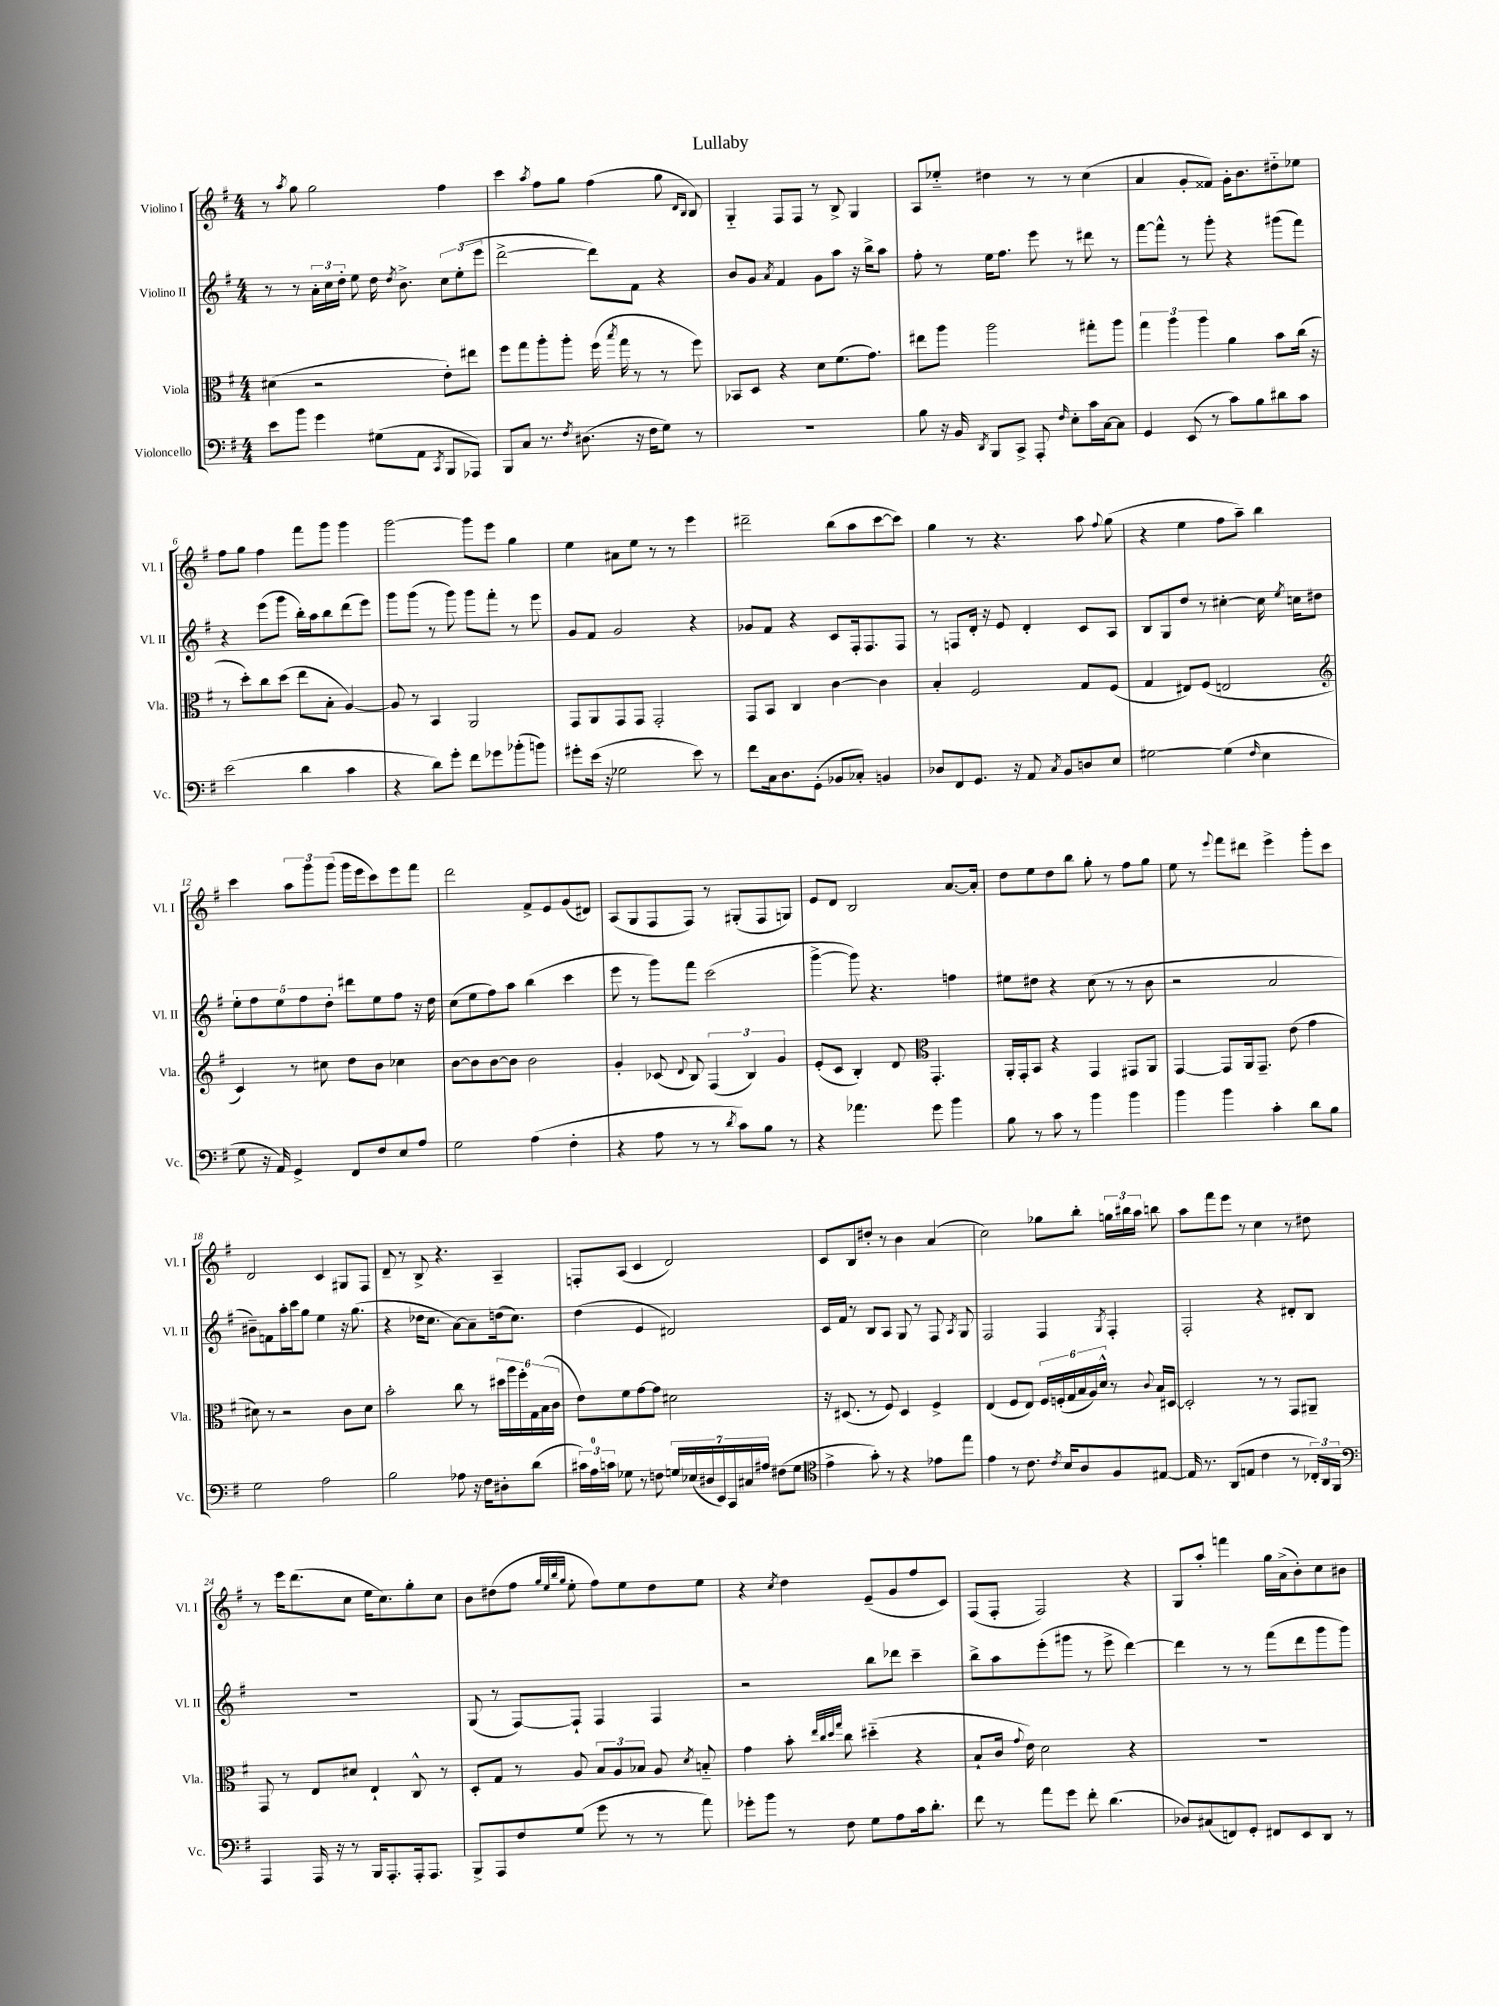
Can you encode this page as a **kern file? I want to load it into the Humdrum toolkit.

**kern	**kern	**kern	**kern
*staff4	*staff3	*staff2	*staff1
*clefF4	*clefC3	*clefG2	*clefG2
*k[f#]	*k[f#]	*k[f#]	*k[f#]
*M4/4	*M4/4	*M4/4	*M4/4
8e	(4d#	8r	8r
.	.	.	8qaa
8b	.	8r	8gg
4g	2r	24a'	2gg
.	.	24cc	.
.	.	24dd'	.
.	.	8ee	.
(8G#	.	16dd	.
.	.	8qdd	.
.	.	8.b^	.
8AA	.	.	.
8qCC	.	.	.
8BBB	8e')	12cc	4ff#
.	.	(12ee'	.
8AAA-)	8ee#	.	.
.	.	12eee	.
=	=	=	=
8BBB	8ff#	[2ddd^	4ccc
8C	8gg	.	.
.	.	.	8qaa
8.r	8aa'	.	8ff#
.	8aa'	.	8gg
8qF#	.	.	.
(8.D#	.	.	.
.	(16ff#	8ddd])	(4ff#
.	8qbb	.	.
.	16gg	.	.
16r	8r	8f#	.
16F#	.	.	.
8G)	8r	4r	8gg
.	.	.	16qqd
.	.	.	16qqB
8r	8ff#)	.	8B)
=	=	=	=
1r	8BB-	8b	4G'~
.	8D	8g	.
.	.	8qa	.
.	4r	4f#	8F#
.	.	.	8F#
.	8d	8g	8r
.	(8.f#	8aa	8B^
.	.	16r	4G
.	8.g)	16bb^	.
.	.	8aa	.
=	=	=	=
8B	8ee#	8ff#'	8A
16r	8aa	8r	8ee-'~
16BB	.	.	.
8qDD	.	.	.
8BBB	2aa	16ee	4dd#
.	.	8.ff#	.
8CC^	.	.	.
8AAA'	.	8eee	8r
16qqF#	.	.	.
8E'	.	8r	8r
16c	8gg#'	8ddd#	(4cc
[16C	.	.	.
8C]	8aa	8r	.
=	=	=	=
4GG	6gg	[8fff#	4a
.	.	8fff#^^]	.
.	6aa	.	.
(8EE	.	8r	8g'
.	6aa	.	.
8r	.	8ggg'	8f##)
8c)	4a	4r	16g'
.	.	.	8.b
8B	.	.	.
8d#	8b	(8ggg#	8dd#'~
8c	(16cc	8fff#)	8ee-
.	16r	.	.
=	=	=	=
(2e	8r	4r	8ff#
.	8dd')	.	8gg
.	8cc	(8eee	4ff#
.	(8dd	8ggg	.
4d	8ee	16bb')	8fff#
.	.	16aa	.
.	8B'	8bb	8ggg
4c	[4A)	(8ddd	4ggg
.	.	8eee)	.
=	=	=	=
4r	8A]	8ggg	[2ggg
.	8r	(8ggg	.
8d)	4BB	8r	.
8g'	.	8ggg)	.
8f#	2AA	8ggg	8ggg]
8g-	.	8fff#'	8eee
(8b-'	.	8r	4gg
8b)	.	8eee	.
=	=	=	=
8g#'	8GG	8g	4ee
(16e	8AA	8f#	.
16r	.	.	.
2G-	8GG	2g	8a#
.	8GG	.	8ee
.	2GG'	.	8r
.	.	.	8r
8e)	.	4r	4eee
8r	.	.	.
=	=	=	=
8f#	8GG	8g-	2ddd#~
16C	8BB	8f#	.
8.D	.	.	.
.	4C	4r	.
(8GG'	.	.	.
8BB-	[4c	8c	(8bb
8C-')	.	16F#'	8aa
.	.	8.F#	.
4BB	4c]	.	[8ccc
.	.	8F#	8ccc])
=	=	=	=
8D-	4B'	8r	4gg
8FF#	.	8F	.
8.GG	2F#	16d'	8r
.	.	16r	.
.	.	8e	4.r
16r	.	.	.
8AA	.	4d'	.
8qC	.	.	.
8BB	.	.	.
8D	8G	8c	8aa
.	.	.	8qqff#
8E	(8F#	8A	(8gg
=	=	=	=
[2G#	4G	8B	4r
.	.	8G	.
.	8E#)	8dd	4ee
.	(8F#	8r	.
(4G#]	2E	[4cc#'	8ff#
.	.	.	8aa~)
16qqF#	.	.	.
4E	.	16cc#]	4bb
.	.	8qee	.
.	.	16cc	.
.	.	8dd#	.
=	=	=	=
*	*clefG2	*	*
8G	4c)	10ee'	4ccc
.	.	10ff#	.
16r	.	.	.
16AA)	.	.	.
.	.	10ee	.
4GG^	8r	.	12aa
.	.	10ff#	.
.	.	.	12ggg
.	8cc#	.	.
.	.	10dd'	.
.	.	.	(12ggg
8FF#	8dd	8ddd#	16ggg
.	.	.	16eee
8F#	8b	8ee	8ccc)
8E	4cc-	8ff#	8eee
8A	.	16r	8fff#
.	.	16dd	.
=	=	=	=
2G	[8b	(8cc	2ddd
.	8b]	8ee	.
.	[8b	8ff#)	.
.	8b]	8aa	.
(4A	2b	(4bb	8f#^
.	.	.	8e
4F#'	.	4ccc	(8g
.	.	.	8d#)
=	=	=	=
4r	4g'	8eee	(8A
.	.	8r	8G
8A	(8c-	8ggg)	8F#
.	8qqd	.	.
8r	8B)	8fff#	8F#)
8r	(6F#	(2ccc	8r
8qd	.	.	.
8c)	.	.	(8G#'
.	6B)	.	.
8B	.	.	8F#
.	6g	.	.
8r	.	.	8G)
=	=	=	=
4r	(8e'	[4ggg^	8e
.	8c	.	8d
4.a-	4B')	8ggg])	2B
.	.	4.r	.
.	8d	.	.
*	*clefC3	*	*
8g	4.GG'	.	.
4b	.	4ff	[8.a
.	.	.	16a']
=	=	=	=
8B	16AA'	8ee#	8dd
.	16GG'	.	.
8r	8BB	8dd#	8ee
8c	4r	4r	8dd
8r	.	.	8bb
4b	4GG	(8cc	8gg'
.	.	8r	8r
4b	8GG#	8r	8ff#
.	8AA	8b	8gg
=	=	=	=
4b	[4GG	2r	8ee
.	.	.	8r
.	.	.	8qqeee
4b	8GG]	.	8fff#
.	16AA	.	8ddd#
.	8.GG~	.	.
4c'	.	2a	4eee^
.	(8e	.	.
8d	4g	.	8ggg'
8B	.	.	8ccc
=	=	=	=
2G	8d#)	8b#~)	2d
.	8r	8f	.
.	2r	16aa'	.
.	.	16ccc	.
.	.	8gg	.
2A	.	4ee	4c
.	8c	16r	8G#
.	.	(8.gg	.
.	8d#	.	8F#
=	=	=	=
2B	2b'	4r	8d~
.	.	.	8r
.	.	16dd-	8B^
.	.	8.cc	.
.	.	.	4.r
8A-	8cc	[8a)	.
16r	8r	8a~]	.
16F#	.	.	.
8D#'	24dd#	(16dd	4A~
.	24aa	.	.
.	.	8.cc)	.
.	24ff#'	.	.
(8d	24G	.	.
.	(24B	.	.
.	24c	.	.
=	=	=	=
24c#)	8e)	(4dd	8F'
24A	.	.	.
24c	.	.	.
8G-	8f#	.	(8A
8r	[8g	4e	4c
8F	8g]	.	.
28G	2d#	2d#)	2d)
(28E-	.	.	.
28D#	.	.	.
28EE)	.	.	.
28CC	.	.	.
28C#	.	.	.
28A#	.	.	.
(8F#	.	.	.
8G	.	.	.
=	=	=	=
*clefC4	*	*	*
4e^	16r	16c	8c
.	(8.D#	16f#	.
.	.	8r	8B
8g')	8r	8B	8dd#'
8r	8F#)	8A	8r
4r	4D#	8G	4b
.	.	8r	.
8e-	4F#^	8F#	(4a
.	.	8qA	.
8ee	.	8G	.
=	=	=	=
4e	(4E	2F#	2cc)
8r	8F#	.	.
8.c	8E)	.	.
.	24F#	4F#	8gg-
.	(24F'	.	.
8qc	.	.	.
16B	.	.	.
.	24G	.	.
8A	24B	.	8bb'
.	24A)	.	.
.	24d^^	.	.
.	.	8qG	.
8F#	8r	4F#'	24gg
.	.	.	24bb#
.	.	.	24aa
.	8qqc	.	.
[8E#	16B	.	8bb
.	[16D#	.	.
=	=	=	=
16E#]	2D#']	2F#'	8aa
8.r	.	.	.
.	.	.	8fff#
(8AA	.	.	8eee
8E	.	.	8r
4c	8r	4r	4cc
.	8r	.	.
8r	8GG	8d#'	8r
24C-')	8AA#~	8B	8dd#
24AA	.	.	.
24FF#	.	.	.
=	=	=	=
*clefF4	*	*	*
4AAA	8GG	1r	8r
.	8r	.	16eee
.	.	.	(8.ddd
16AAA	8E	.	.
16r	.	.	.
8r	8d#	.	8cc
16BBB	4E`	.	16ee
8.AAA'	.	.	8.cc)
16AAA'	8C^^	.	8gg'
8.AAA	.	.	.
.	8r	.	8cc
=	=	=	=
8BBB^	8D'	(8G	8b
8AAA	8G	8r	(8dd#
8F#	8r	[8F#)	8ff#
.	.	.	32qqgg
.	.	.	32qqee
.	.	.	32qqbb
.	.	.	32qqgg
(8G	8A	8F#`]	8ee'
8g	12B	4F#	8ff#)
.	12A	.	.
8r	.	.	8ee
.	12B-	.	.
8r	8A	4F#	8dd#
.	8qd	.	.
8a)	8B'~	.	8ee
=	=	=	=
8g-'	4g	2r	4r
8b	.	.	.
.	.	.	8qcc
8r	8b'	.	4dd
.	32qqee	.	.
.	32qqcc	.	.
.	32qqdd	.	.
.	32qqgg	.	.
8F#	8cc	.	.
8G	(4dd#'~	8bb	(8e~
8A	.	8ddd-	8g
16c	4r	4ccc~	8ff#
8.d'	.	.	.
.	.	.	8c)
=	=	=	=
8f#	8B`	8bb^	(8F#
8r	16c	8aa	8F#'
.	8qqg	.	.
.	16e)	.	.
8a	2d	(8eee'	2F#)
8g	.	8ggg#	.
8f#'	.	8r	.
(4.d	.	8eee^	.
.	4r	[4ddd)	4r
=	=	=	=
8D-)	1r	4ddd]	8G
(8C#	.	.	8aa'
8FF)	.	8r	4fff
8GG'	.	8r	.
8FF#	.	(8fff#	16gg
.	.	.	(16a^
8EE	.	8ddd	8b')
8DD	.	8ggg	8cc
8r	.	8ggg)	8b#
==	==	==	==
*-	*-	*-	*-
